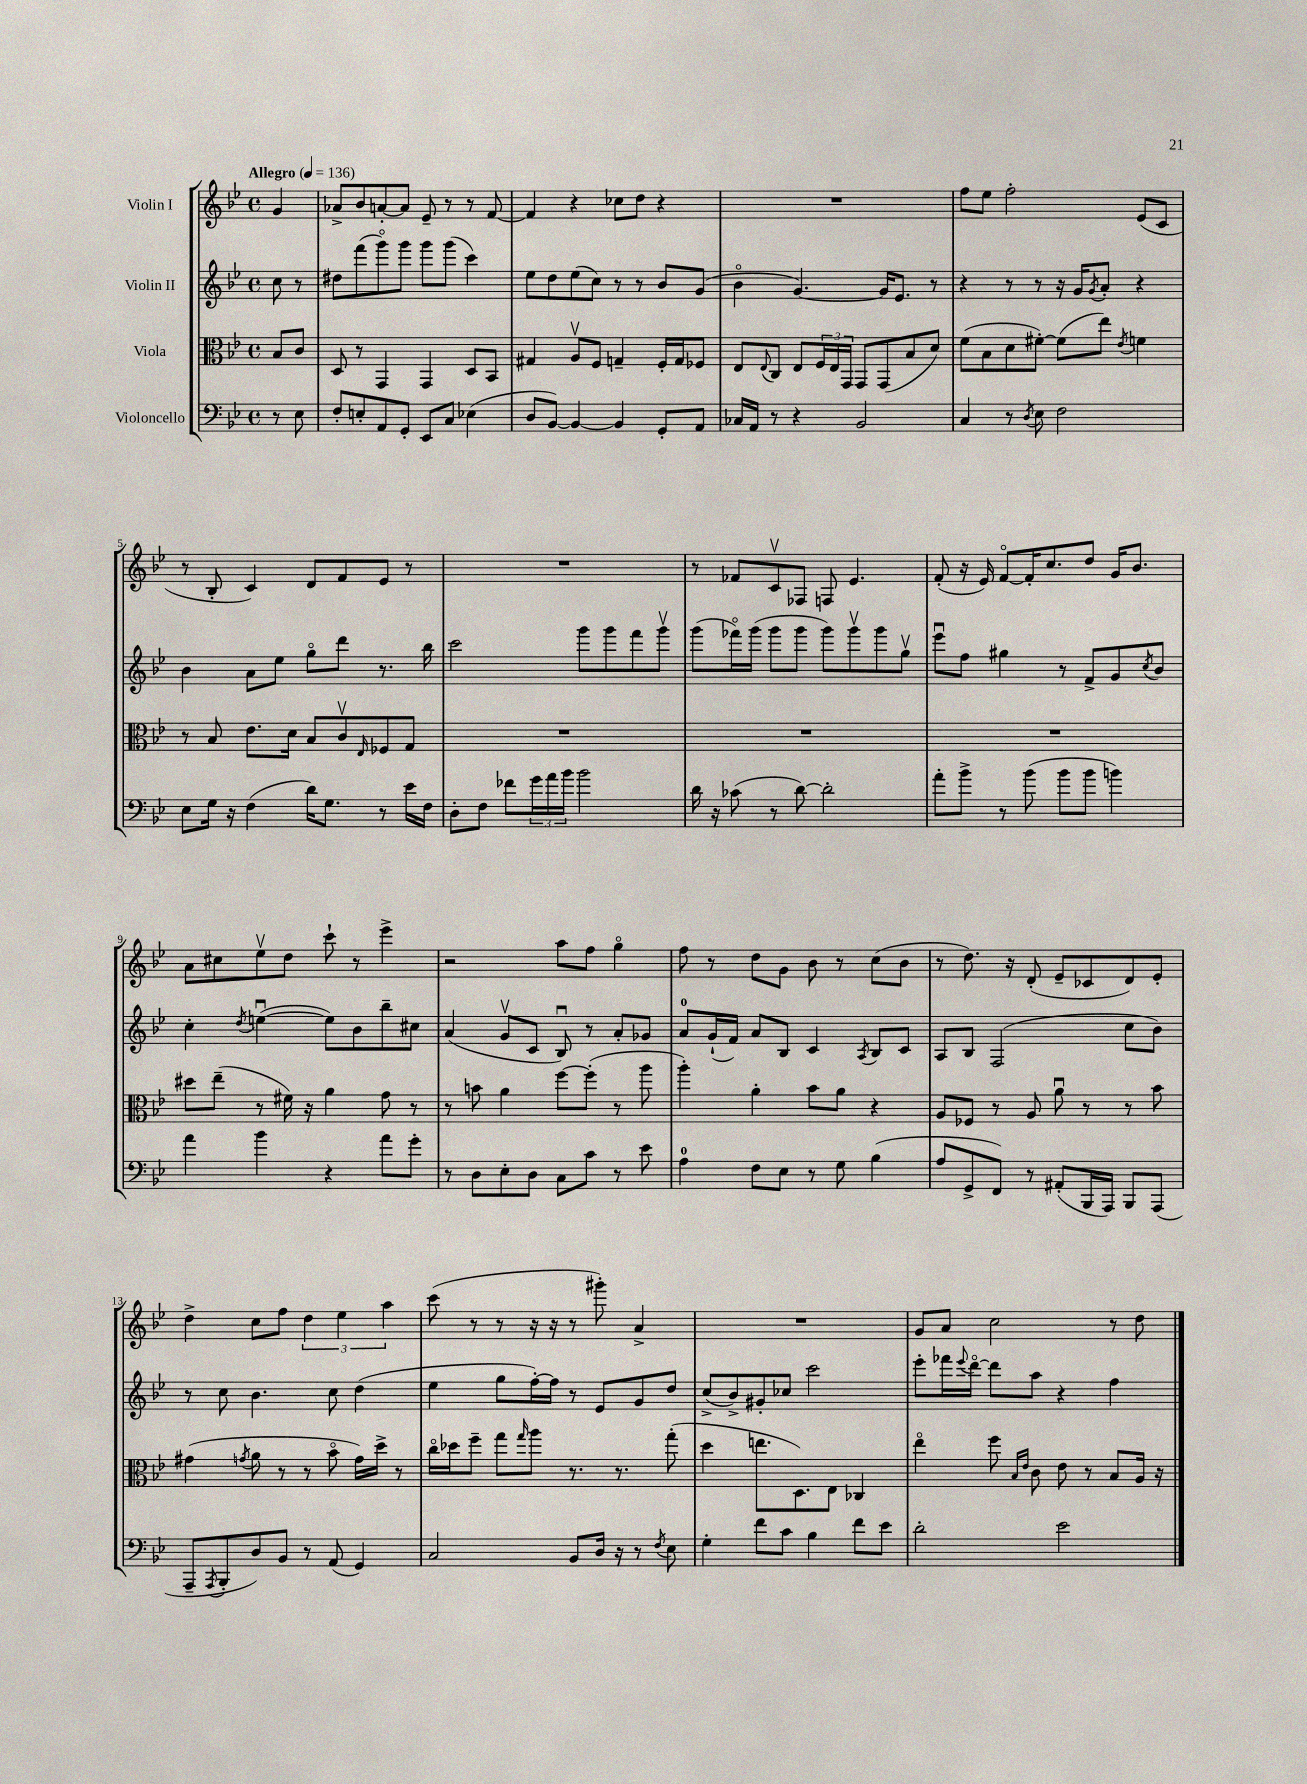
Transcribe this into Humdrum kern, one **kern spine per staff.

**kern	**kern	**kern	**kern
*staff4	*staff3	*staff2	*staff1
*clefF4	*clefC3	*clefG2	*clefG2
*k[b-e-]	*k[b-e-]	*k[b-e-]	*k[b-e-]
*M4/4	*M4/4	*M4/4	*M4/4
*met(c)	*met(c)	*met(c)	*met(c)
*MM136	*MM136	*MM136	*MM136
8r	8B-/L	8cc\	4g/
8E-\	8c/J	8r	.
=	=	=	=
8F'/L	8D/	8dd#\L	8a-^/L
8E'/	8r	(8fff\	8b-/
8AA/	4GG/	8gggo\)	[8a'/
8GG'/J	.	8ggg\J	8a/]J
8EE-/L	4GG/	8ggg\L	8e-~/
8C/J	.	(8ggg\J	8r
(4E-\	8D/L	4ccc\)	8r
.	8BB-/J	.	[8f/
=	=	=	=
8D/L	4G#/	8ee-\L	4f/]
[8BB-/J)	.	8dd\	.
4BB-/_	8Av/L	(8ee-\	4r
.	8F/J	8cc\J)	.
4BB-/]	4G~/	8r	8cc-\L
.	.	8r	8dd\J
8GG'/L	16F'/LL	8b-/L	4r
.	16G/J	.	.
8AA/J	8F-/J	(8g/J	.
=	=	=	=
16C-/LL	8E-/L	4b-o\	1r
16AA/JJ	.	.	.
.	8qqE-/	.	.
8r	8C/J	.	.
4r	8E-/L	[4.g/)	.
.	24F/L	.	.
.	24E-/	.	.
.	24GG/JJ	.	.
2BB-/	8GG/L	.	.
.	(8GG/	16g/]LK	.
.	.	8.e-/J	.
.	8B-/	.	.
.	8d/J)	8r	.
=	=	=	=
4C/	(8f\L	4r	8ff\L
.	8B-\	.	8ee-\J
8r	8d\	8r	2ff'\
8qD/	.	.	.
8E-\	[8f#'\J)	8r	.
2F\	(8f#\]L	16r	.
.	.	16g/LK	.
.	.	8qg/	.
.	8ee-\J)	8a'/J	.
.	8qe-/	.	.
.	4f\	4r	(8e-/L
.	.	.	8c/J
=	=	=	=
8E-\L	8r	4b-\	8r
16G\Jk	8B-/	.	8B-'/
16r	.	.	.
(4F\	8.e-\L	8a\L	4c/)
.	.	8ee-\J	.
.	16d\Jk	.	.
16d\LK)	8B-/L	8ggo\L	8d/L
8.G\J	.	.	.
.	8cv/	8ddd\J	8f/
.	16qqE-/	.	.
8r	8F-/	8.r	8e-/J
16e-\LL	8G/J	.	8r
16F\JJ	.	16bb-\	.
=	=	=	=
8D'\L	1r	2ccc\	1r
8F\J	.	.	.
8f-\L	.	.	.
24g\L	.	.	.
24a\	.	.	.
24b-\JJ	.	.	.
2b-\	.	8ggg\L	.
.	.	8ggg\	.
.	.	8fff\	.
.	.	8gggv\J	.
=	=	=	=
16d\	1r	(8ggg\L	8r
16r	.	.	.
(8c-\	.	16fff-o\L)	8f-/L
.	.	(16ggg\JJ	.
8r	.	8ggg\L	8cv/
[8d\)	.	8ggg\J	8F-/J
2d'\]	.	8ggg\L)	8F/
.	.	8gggv\	4.e-/
.	.	8ggg\	.
.	.	8ggv\J	.
=	=	=	=
8a'\L	1r	8eee-u\L	(8f'/
8b-^\J	.	8ff\J	16r
.	.	.	16e-/)
8r	.	4gg#\	[8fo/L
(8b-\	.	.	16f'/]K
.	.	.	8.cc/
8b-\L	.	8r	.
8b-\J	.	8f^/L	8dd/J
4b\)	.	8g/	16g/LK
.	.	.	8.b-/J
.	.	8qcc/	.
.	.	8b-/J	.
=	=	=	=
4a\	8dd#\L	4cc'\	8a\L
.	(8ee-~\J	.	8cc#\
.	.	8qdd/	.
4b-\	8r	([4eeu\	8ee-v\
.	16f#\)	.	8dd\J
.	16r	.	.
4r	4a\	8ee\]L)	8ccc`\
.	.	8b-\	8r
8a\L	8g\	8bb-~\	4eee-^\
8g'\J	8r	8cc#\J	.
=	=	=	=
8r	8r	(4a/	2r
8D\L	8b\	.	.
8E-'\	4a\	8gv/L	.
8D\J	.	8c/J	.
8C\L	[8ff\L	8B-u/)	8aa\L
8c\J	(8ff'\]J	8r	8ff\J
8r	8r	8a'/L	4ggo\
8e-\	8aa\	8g-/J	.
=	=	=	=
4A\	4aa'\)	8a/L	8ff\
.	.	(16g`/L	8r
.	.	16f/JJ)	.
8F\L	4a'\	8a/L	8dd\L
8E-\J	.	8B-/J	8g\J
8r	8b-\L	4c/	8b-\
8G\	8a\J	.	8r
.	.	8qA/	.
(4B-\	4r	8B-/L	(8cc\L
.	.	8c/J	8b-\J
=	=	=	=
8A/L	8A/L	8A/L	8r
8GG^/	8F-/J	8B-/J	8.dd\)
8FF/J)	8r	(2F/	.
.	.	.	16r
8r	8A/	.	(8d'/
(8AA#'/L	8au\	.	8e-~/L
16BBB-/L	8r	.	8c-/
16AAA/JJ)	.	.	.
8BBB-/L	8r	8cc\L	8d/)
(8AAA/J	8b-\	8b-\J)	8e-'/J
=	=	=	=
8AAA~/L	(4g#\	8r	4dd^\
8qAAA/	.	.	.
8BBB-'/	.	8cc\	.
.	8qg/	.	.
8D/)	8a\	4.b-\	8cc\L
8BB-/J	8r	.	8ff\J
8r	8r	.	6dd\
(8AA/	8b-o\	8cc\	.
.	.	.	6ee-\
4GG/)	16g\LL)	(4dd\	.
.	16dd^\JJ	.	.
.	.	.	6aa\
.	8r	.	.
=	=	=	=
2C/	16cco\LL	4ee-\	(8ccc\
.	16dd-\J	.	.
.	8ff~\J	.	8r
.	8gg\L	8gg\L	8r
.	16qqgg/	.	.
.	8aa\J	[16ff'\L)	16r
.	.	16ff\]JJ	16r
8BB-/L	8.r	8r	8r
16D/Jk	.	8e-/L	8ggg#'\)
16r	8.r	.	.
8r	.	8g/	4a^/
8qF/	.	.	.
8E-\	(8gg'\	8dd/J	.
=	=	=	=
4G'\	4dd\	(8cc^/L	1r
.	.	8b-^/)	.
8f\L	8.ee\L	8g#'/	.
8c\J	.	8cc-/J	.
.	8.D\)	.	.
4B-\	.	2ccc\	.
.	8E-\J	.	.
8f\L	4C-/	.	.
8e-\J	.	.	.
=	=	=	=
2d'\	4ee-o\	8eee-'\L	8g/L
.	.	16fff-\L	8a/J
.	.	8qqeee-/	.
.	.	[16dddo\JJ	.
.	8ff\	8ddd\]L	2cc\
.	16qqB-/LL	.	.
.	16qqe-/JJ	.	.
.	8c\	8aa\J	.
2e-\	8e-\	4r	.
.	8r	.	.
.	8B-/L	4ff\	8r
.	16A/Jk	.	8dd\
.	16r	.	.
==	==	==	==
*-	*-	*-	*-
